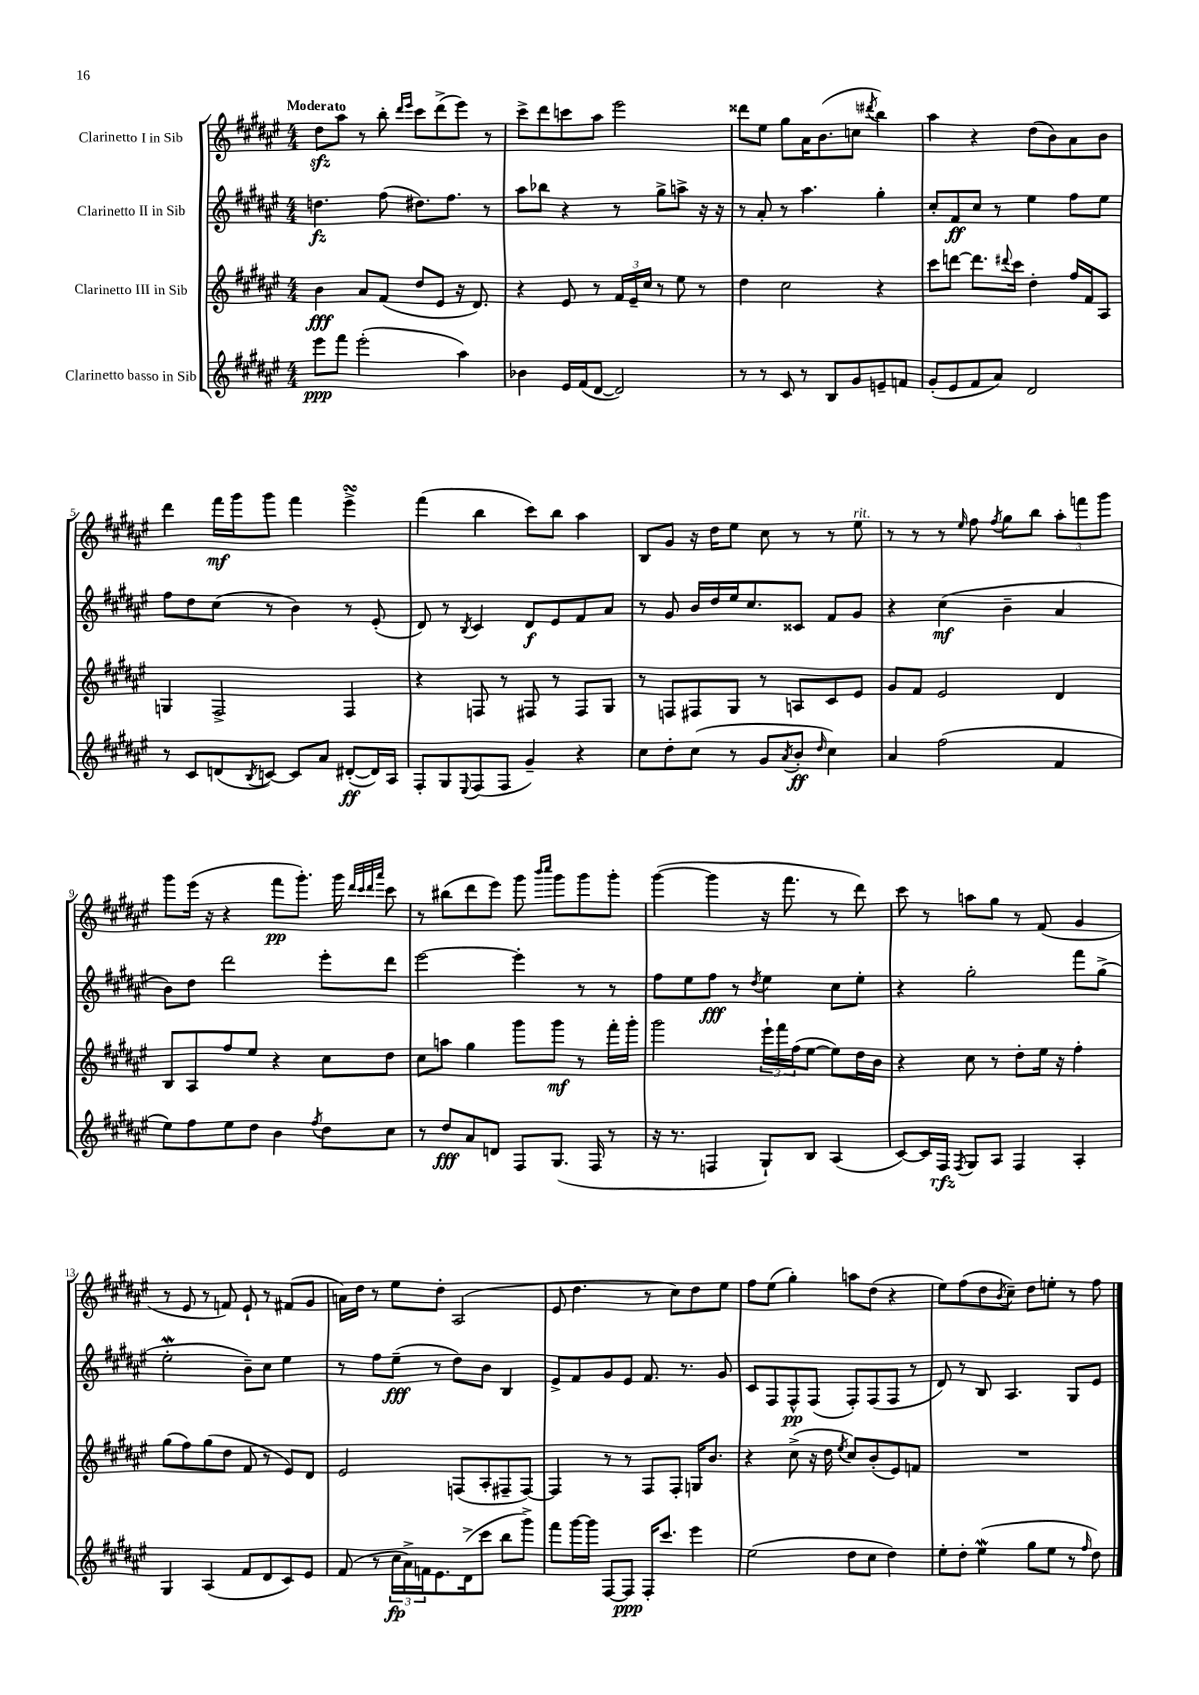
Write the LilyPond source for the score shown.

<<
\new StaffGroup <<
\new Staff = "s0" \with { instrumentName = "Clarinetto I in Sib" } {
    \clef treble \key fis \major \numericTimeSignature \time 4/4 \tempo "Moderato"
    dis''8\sfz ais''8 r8 b''8-. \grace { dis'''16 eis'''16 } cis'''8 dis'''8->( eis'''8) r8 |
    cis'''8-> dis'''8 c'''8 ais''8 eis'''2 |
    disis'''8 eis''8 gis''8 ais'16 b'8.( c''8 \acciaccatura { dis'''8 } b''4) |
    ais''4 r4 dis''8( b'8) ais'8 b'8 |
    dis'''4 fis'''16\mf gis'''16 gis'''8 fis'''4 eis'''4->\turn |
    fis'''4( b''4 cis'''8) b''8 ais''4 |
    b8 gis'8 r16 dis''16 eis''8 cis''8 r8 r8 eis''8^\markup { \italic "rit." } |
    r8 r8 r8 \grace { eis''16 } fis''8 \acciaccatura { fis''8 } gis''8 b''8 \tuplet 3/2 { ais''8-. f'''8 gis'''8 } |
    gis'''8 eis'''16( r16 r4 fis'''8\pp gis'''8.-.) gis'''16 \grace { dis'''32 cis'''32 dis'''32 ais'''32 } cis'''8 |
    r8 bis''8( dis'''8 eis'''8) gis'''8 \grace { b'''16 cis''''16 } gis'''8 gis'''8 gis'''8-. |
    gis'''4~( gis'''4 r16 fis'''8. r8 dis'''8) |
    cis'''8 r8 a''8 gis''8 r8 fis'8( gis'4 |
    r8 eis'8 r8 f'8) eis'8-! r8 fis'8( gis'8 |
    a'16) dis''16 r8 eis''8 dis''8-. ais2( |
    eis'8 dis''4. r8 cis''8) dis''8 eis''8 |
    fis''8 eis''8( gis''4-.) a''8 dis''8( r4 |
    eis''8) fis''8( dis''8 \acciaccatura { b'8 } cis''8--) dis''8 e''8-. r8 fis''8 \bar "|." |
}
\new Staff = "s1" \with { instrumentName = "Clarinetto II in Sib" } {
    \clef treble \key fis \major \numericTimeSignature \time 4/4
    d''4.\fz fis''8( dis''8.) fis''8. r8 |
    ais''8 bes''8 r4 r8 gis''8-> a''8-> r16 r16 |
    r8 ais'8-. r8 ais''4. gis''4-. |
    cis''8-. fis'8\ff cis''8 r8 eis''4 fis''8 eis''8 |
    fis''8 dis''8 cis''8( r8 b'4) r8 eis'8-.( |
    dis'8) r8 \acciaccatura { b8 } cis'4 dis'8\f eis'8 fis'8 ais'8 |
    r8 gis'8 b'16 dis''16 eis''16 cis''8. cisis'8 fis'8 gis'8 |
    r4 cis''4\mf( b'4-- ais'4 |
    b'8) dis''8 dis'''2 eis'''8-. dis'''8 |
    eis'''2~ eis'''4-. r8 r8 |
    fis''8 eis''8 fis''8\fff r8 \acciaccatura { dis''8 } eis''4 cis''8 eis''8-. |
    r4 gis''2-. fis'''8 gis''8->( |
    eis''2-.\mordent b'8--) cis''8 eis''4 |
    r8 fis''8 eis''8--\fff( r8 dis''8) b'8 b4 |
    eis'8-> fis'8 gis'8 eis'8 fis'8. r8. gis'8 |
    cis'8 fis8 fis8-^\pp fis8( fis8-.) fis8( fis8 r8 |
    dis'8) r8 b8 ais4. gis8 eis'8 \bar "|." |
}
\new Staff = "s2" \with { instrumentName = "Clarinetto III in Sib" } {
    \clef treble \key fis \major \numericTimeSignature \time 4/4
    b'4\fff ais'8 fis'8( dis''8 eis'8 r16 dis'8.) |
    r4 eis'8 r8 \tuplet 3/2 { fis'16 eis'16-- cis''16 } r8 eis''8 r8 |
    dis''4 cis''2 r4 |
    cis'''8 d'''8~ d'''8. \appoggiatura { dis'''8 } cis'''16 dis''4-. fis''16 fis'16 ais8 |
    g4 fis2-> fis4 |
    r4 f8 r8 fis8 r8 fis8 gis8 |
    r8 f8 fis8 gis8 r8 a8 cis'8 eis'8 |
    gis'8 fis'8 eis'2 dis'4 |
    b8 ais8 fis''8 eis''8 r4 cis''8 dis''8 |
    cis''8 a''8 gis''4 gis'''8 gis'''8\mf r8 fis'''16-. gis'''16-. |
    gis'''2 \tuplet 3/2 { eis'''16-! fis'''16 fis''16( } eis''8~ eis''8) dis''16 b'16 |
    r4 cis''8 r8 dis''8-. eis''16 r16 fis''4-. |
    gis''8( fis''8) gis''8( dis''8 fis'8 r8 eis'8) dis'8 |
    eis'2 f8( ais8-. fis8-- fis8~) |
    fis4 r8 r8 fis8 fis8-. g16 b'8. |
    r4 cis''8->( r16 dis''16 \acciaccatura { eis''8 } cis''8) b'8-.( eis'8) f'8 |
    R1 \bar "|." |
}
\new Staff = "s3" \with { instrumentName = "Clarinetto basso in Sib" } {
    \clef treble \key fis \major \numericTimeSignature \time 4/4
    eis'''8\ppp fis'''8 eis'''2-.( ais''4) |
    bes'4 eis'16 fis'16( dis'8~ dis'2) |
    r8 r8 cis'8 r8 b8 gis'8 e'8-- f'8 |
    gis'8-.( eis'8 fis'8 ais'8) dis'2 |
    r8 cis'8 d'8( \acciaccatura { b8 } c'8~) c'8 ais'8 dis'8~-.\ff( dis'16) ais16 |
    fis8-. gis8 \appoggiatura { eis8 } fis8( fis8 gis'4--) r4 |
    cis''8 dis''8-. cis''8( r8 gis'8 \acciaccatura { ais'8 } b'8-.\ff \grace { dis''16 } cis''4) |
    ais'4 fis''2( fis'4 |
    eis''8) fis''8 eis''8 dis''8 b'4 \acciaccatura { fis''8 } dis''8 cis''8 |
    r8 dis''8\fff ais'8 d'8 fis8 gis8.( fis16 r8 |
    r16 r8. f4 gis8-!) b8 ais4( |
    cis'8~) cis'16 fis16\rfz \acciaccatura { fis8 } gis8 ais8 fis4 ais4-. |
    gis4 ais4( fis'8 dis'8 cis'8) eis'8 |
    fis'8( r8 \tuplet 3/2 { cis''16\fp ais'16->) f'16 } eis'8. dis'16->( cis'''8 b''8 gis'''8->) |
    fis'''8 gis'''16~ gis'''16 fis8~ fis8\ppp fis16-. cis'''8. eis'''4 |
    eis''2( dis''8 cis''8 dis''4) |
    eis''8-. dis''8-. eis''4\mordent( gis''8 eis''8 r8 \grace { fis''16 } dis''8) \bar "|." |
}
>>
>>
